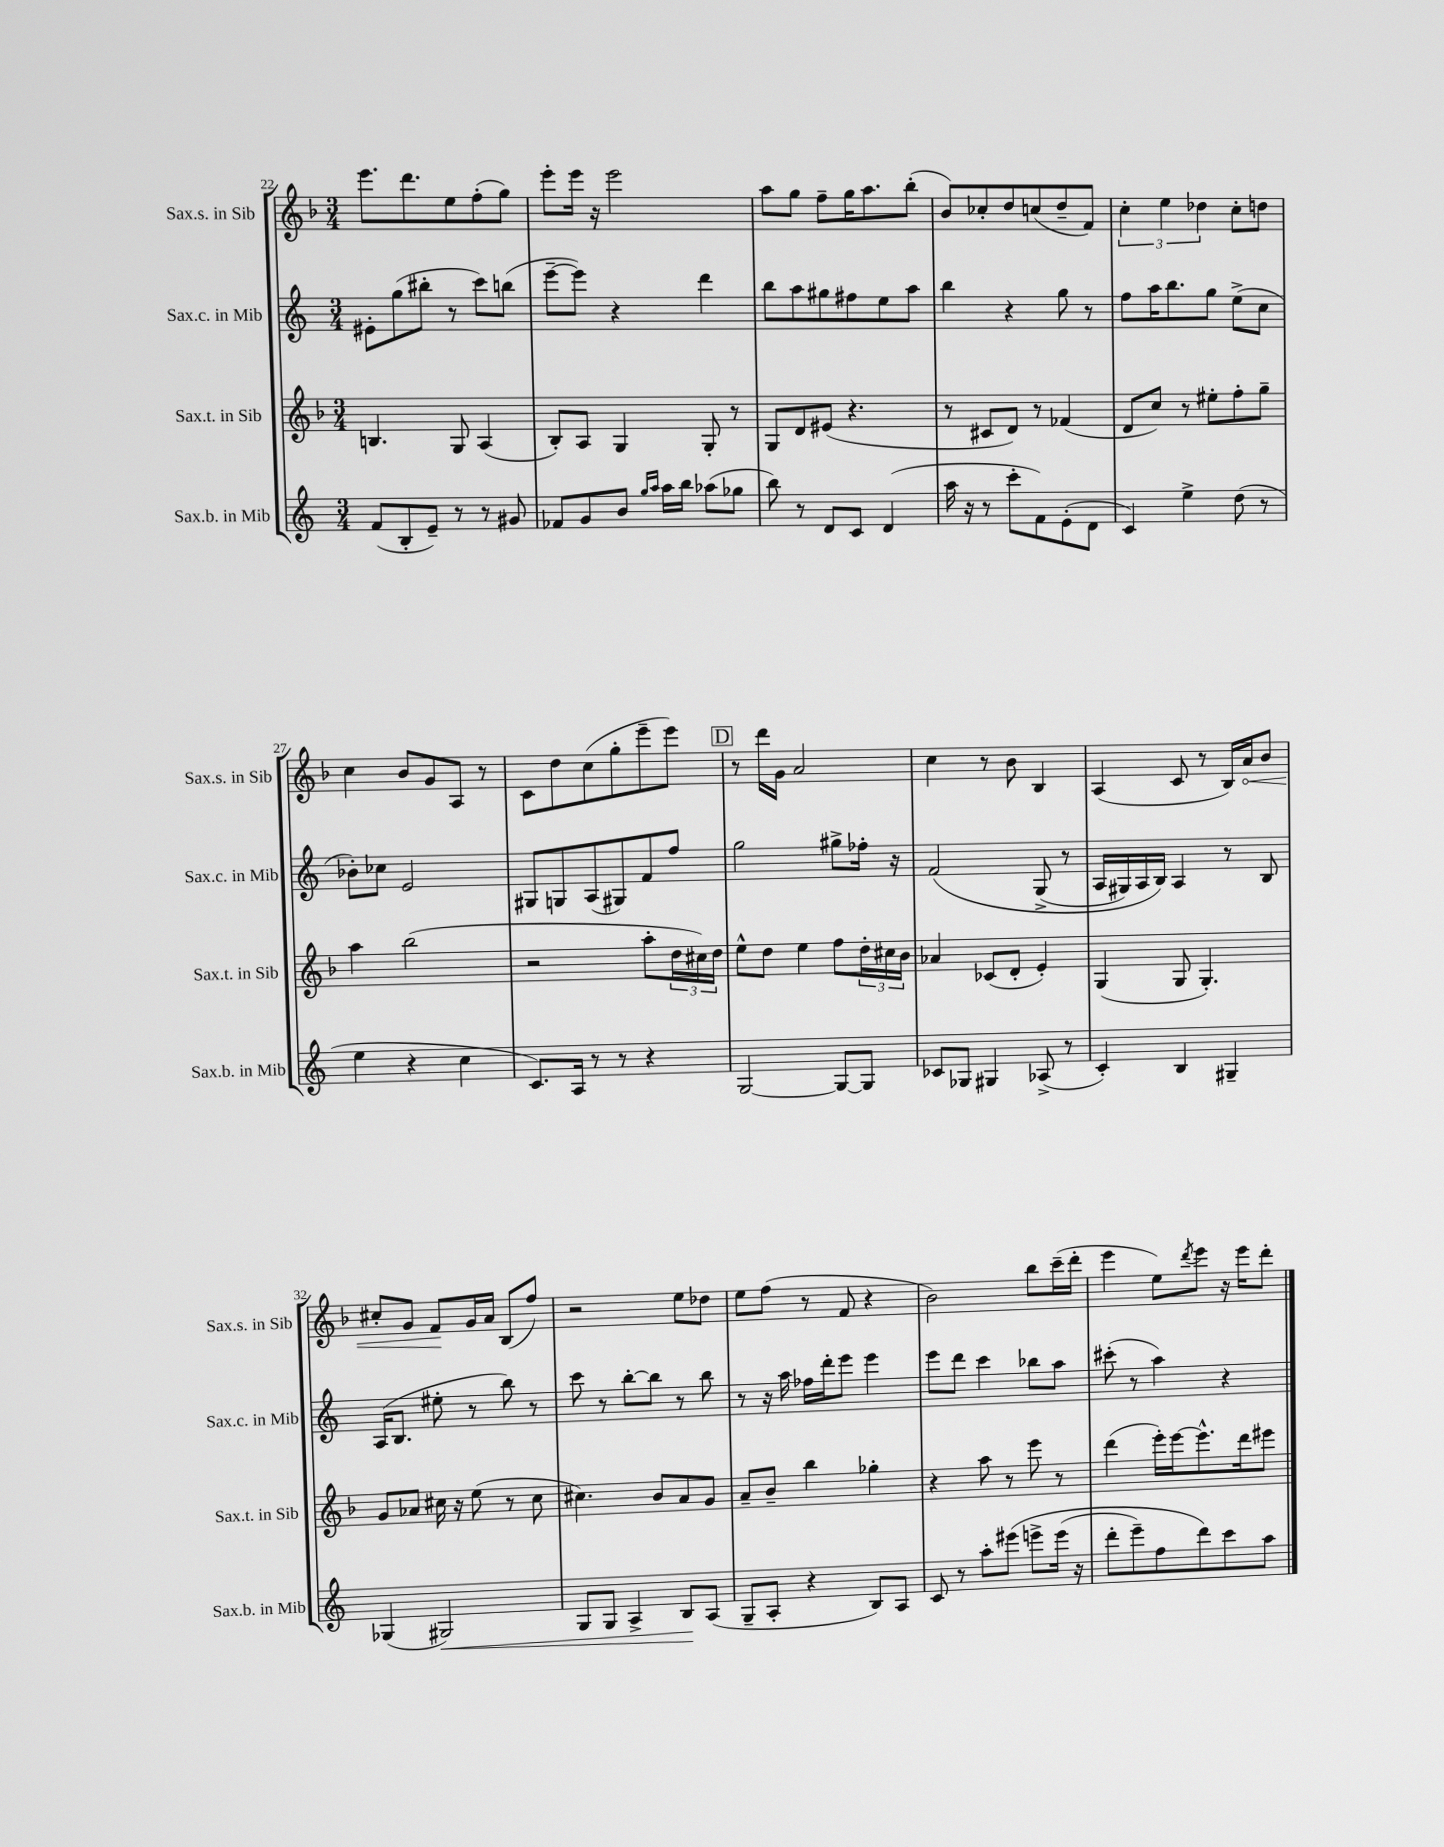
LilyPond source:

<<
\new StaffGroup <<
\new Staff = "s0" \with { instrumentName = "Sax.s. in Sib" shortInstrumentName = "Sax.s. in Sib" } {
    \clef treble \key f \major \numericTimeSignature \time 3/4
    e'''8. d'''8. e''8 f''8-.( g''8) |
    e'''8-. e'''16 r16 e'''2 |
    a''8 g''8 f''8-- g''16 a''8. bes''8-.( |
    bes'8) ces''8-. d''8 c''8( d''8-- f'8) |
    \tuplet 3/2 { c''4-. e''4 des''4 } c''8-. d''8 |
    c''4 bes'8 g'8 a8 r8 |
    c'8 d''8 c''8( g''8-. e'''8-- e'''8) |
    \mark \markup { \box "D" } r8 d'''16 g'16 a'2 |
    c''4 r8 bes'8 bes4 |
    a4( c'8 r8 bes16) \once \override Hairpin.circled-tip = ##t a'16\< bes'8 |
    cis''8-. g'8 f'8\! g'16 a'16 bes8( f''8) |
    r2 e''8 des''8 |
    e''8 f''8( r8 f'8 r4 |
    bes'2) bes''8 c'''16--( d'''16-. |
    e'''4 e''8) \acciaccatura { d'''8 } e'''8 r16 e'''16 d'''8-. \bar "|." |
}
\new Staff = "s1" \with { instrumentName = "Sax.c. in Mib" shortInstrumentName = "Sax.c. in Mib" } {
    \clef treble \key c \major \numericTimeSignature \time 3/4
    eis'8-. g''8( bis''8-. r8 c'''8) b''8( |
    e'''8~-- e'''8) r4 d'''4 |
    b''8 a''8 gis''8 fis''8 e''8 a''8 |
    b''4 r4 g''8 r8 |
    f''8 a''16 b''8. g''8 e''8->( c''8 |
    bes'8-.) ces''8 e'2 |
    gis8 g8 a8( gis8) f'8 f''8 |
    \mark \markup { \box "D" } g''2 gis''8-> fes''16-. r16 |
    f'2\( g8->( r8 |
    a16 gis16) a16 b16\) a4 r8 b8 |
    a16( b8. eis''8-. r8 b''8) r8 |
    c'''8 r8 b''8~-. b''8 r8 b''8 |
    r8 r16 a''16 fes''16 d'''16-. e'''8 e'''4 |
    e'''8 d'''8 c'''4 bes''8 a''8 |
    cis'''8-.( r8 a''4) r4 \bar "|." |
}
\new Staff = "s2" \with { instrumentName = "Sax.t. in Sib" shortInstrumentName = "Sax.t. in Sib" } {
    \clef treble \key f \major \numericTimeSignature \time 3/4
    b4. g8 a4( |
    bes8-.) a8 g4 g8-. r8 |
    g8 d'8 eis'8( r4. |
    r8 cis'8 d'8) r8 fes'4( |
    d'8 c''8) r8 eis''8-. f''8-. g''8-- |
    a''4 bes''2( |
    r2 a''8-. \tuplet 3/2 { d''16 cis''16) d''16 } |
    \mark \markup { \box "D" } e''8-^ d''8 e''4 f''8 \tuplet 3/2 { d''16-. cis''16 bes'16 } |
    aes'4 ces'8( d'8-. e'4-.) |
    g4( g8 g4.-.) |
    g'8 aes'8 cis''16 r16 e''8( r8 cis''8 |
    cis''4.) bes'8 a'8 g'8 |
    a'8-- bes'8-- bes''4 ges''4-. |
    r4 a''8 r8 e'''8 r8 |
    d'''4( e'''16-.) e'''16~ e'''8.-^ d'''16 eis'''8 \bar "|." |
}
\new Staff = "s3" \with { instrumentName = "Sax.b. in Mib" shortInstrumentName = "Sax.b. in Mib" } {
    \clef treble \key c \major \numericTimeSignature \time 3/4
    f'8( b8-. e'8--) r8 r8 gis'8 |
    fes'8 g'8 b'8 \grace { g''16 a''16 } a''16 b''16 aes''8( ges''8 |
    b''8) r8 d'8 c'8 d'4( |
    a''16 r16 r8 c'''8-. f'8) e'8-.( d'8 |
    c'4) e''4-> d''8( r8 |
    e''4 r4 c''4 |
    c'8.) a16 r8 r8 r4 |
    \mark \markup { \box "D" } g2~ g8~ g8 |
    ces'8 ges8 gis4 aes8->( r8 |
    c'4-.) b4 gis4-- |
    ges4( gis2\<) |
    g8 g8 a4-> b8\! a8( |
    g8-- a8-. r4 b8) a8 |
    c'8 r8 a''8-. eis'''8\( e'''8-> e'''16( r16 |
    d'''8-. e'''8--) f''8 d'''8\) c'''8 a''8 \bar "|." |
}
>>
>>
\layout { \context { \Score currentBarNumber = #22 } }
